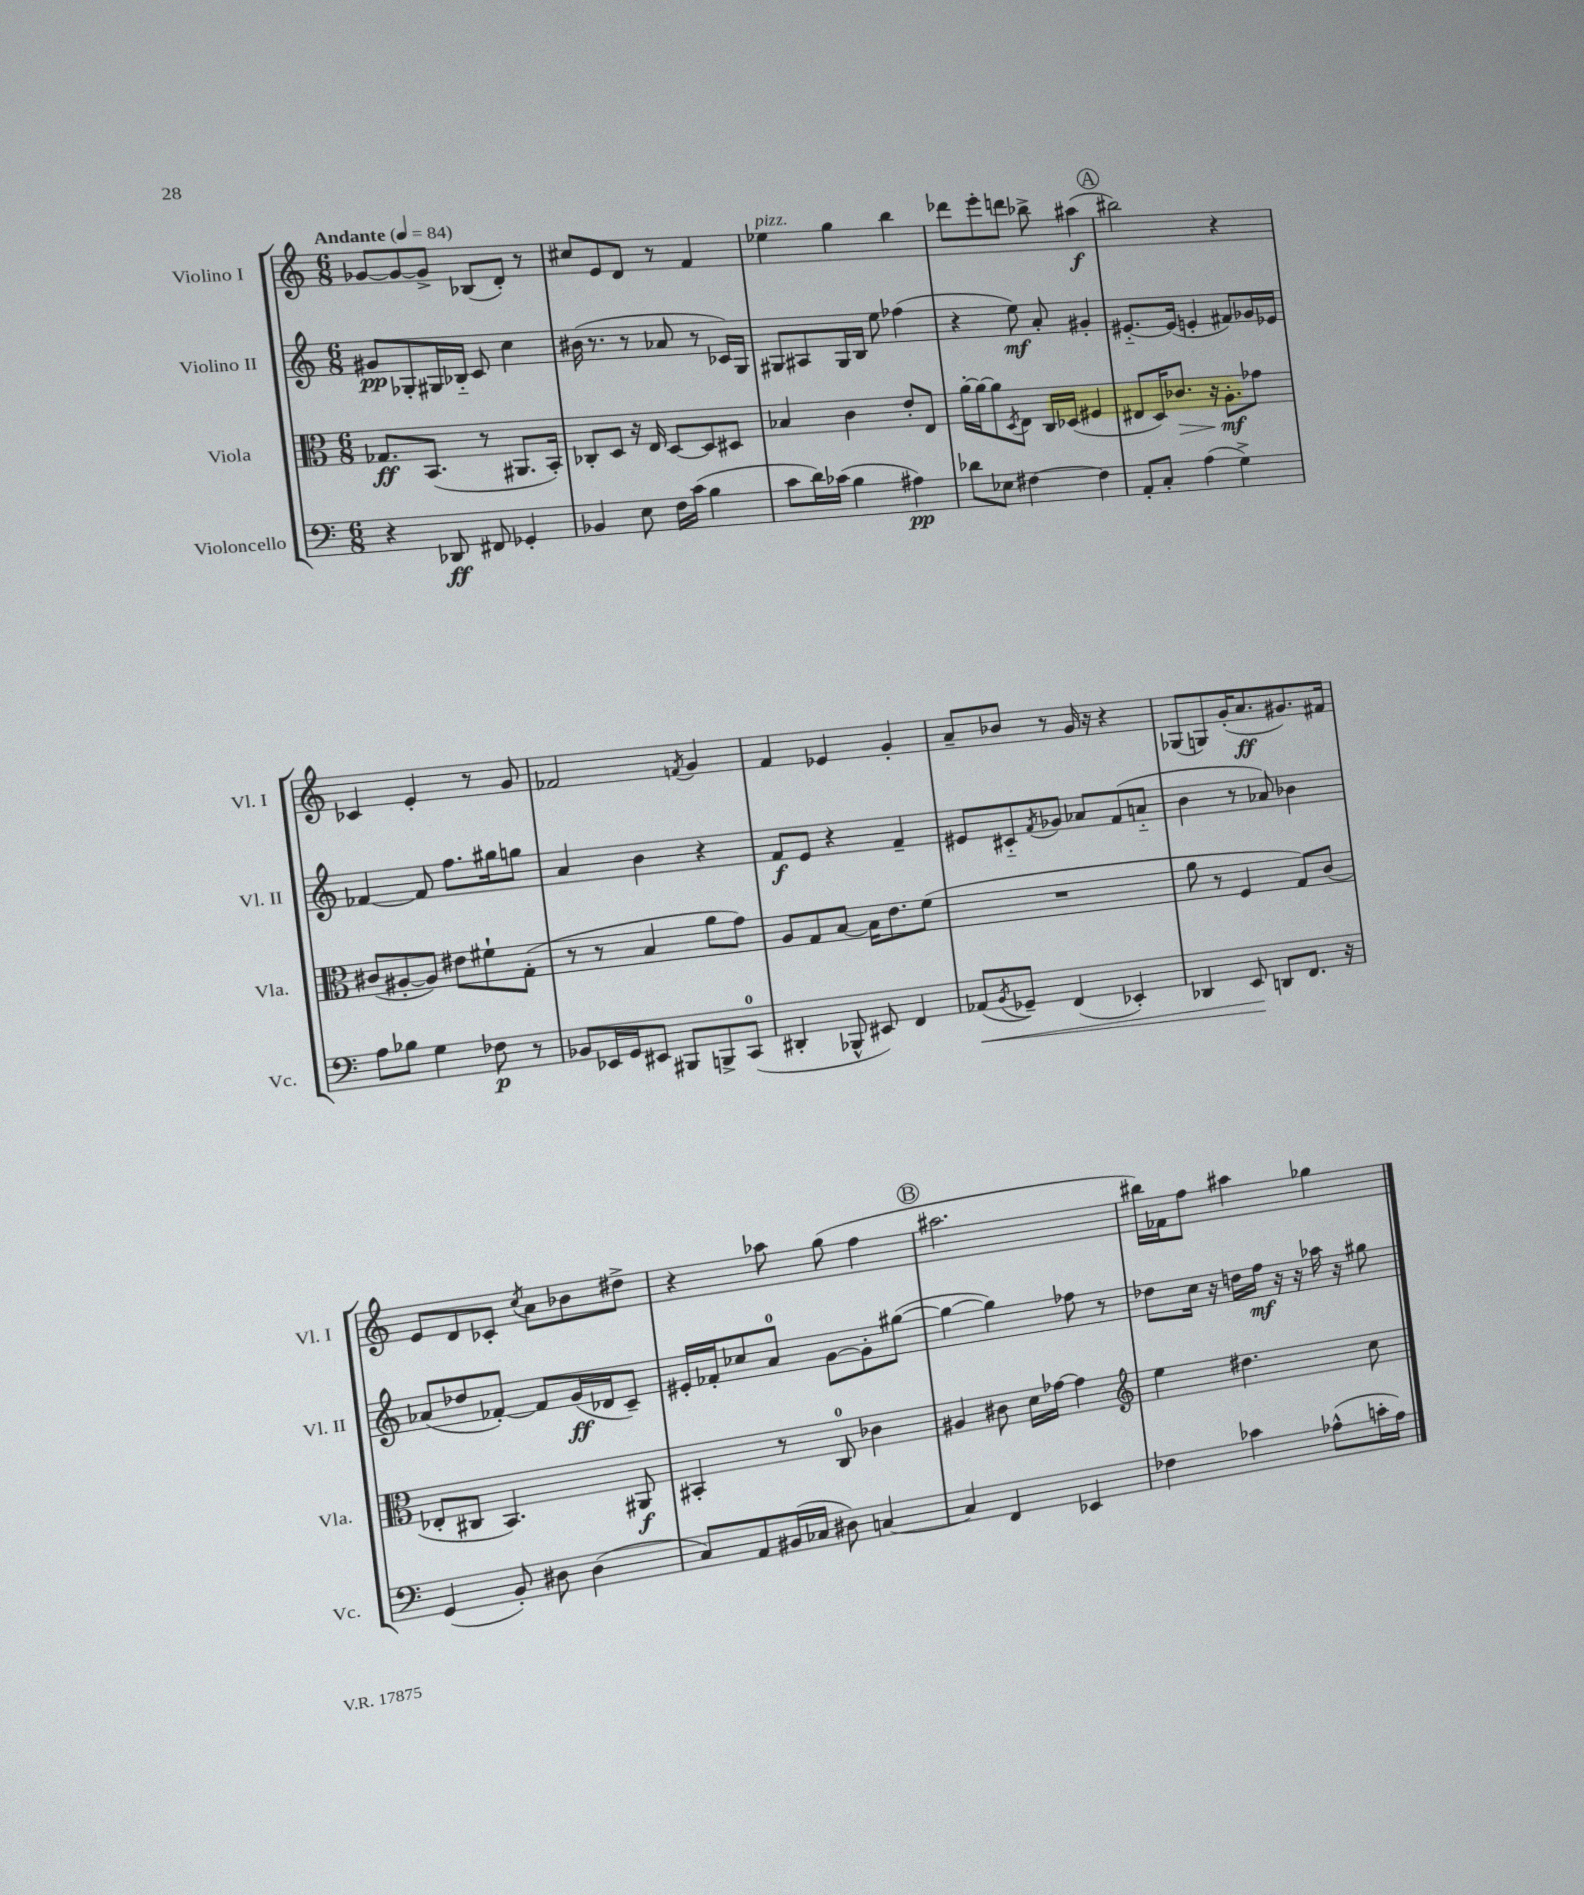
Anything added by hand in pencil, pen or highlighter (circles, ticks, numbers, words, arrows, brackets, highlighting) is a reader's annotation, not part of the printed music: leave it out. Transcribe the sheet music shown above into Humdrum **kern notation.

**kern	**kern	**kern	**kern
*staff4	*staff3	*staff2	*staff1
*clefF4	*clefC3	*clefG2	*clefG2
*k[]	*k[]	*k[]	*k[]
*M6/8	*M6/8	*M6/8	*M6/8
*MM84	*MM84	*MM84	*MM84
4r	8.G-/L	8g#/L	[8g-/L
.	.	8G-'/	8g-/_
.	(8.BB/J	.	.
8DD-/	.	16G#/L	8g-^/]J
.	.	16B-'~/JJ	.
8FF#/	8r	8c/	(8B-/L
4GG-'/	8.AA#/L	4cc\	8d'/J)
.	.	.	8r
.	16BB'/Jk)	.	.
=	=	=	=
4BB-/	8C-'/L	(16b#\	8cc#/L
.	.	8.r	.
.	8D/J	.	8e/
8E\	16r	8r	8d/J
.	16E/	.	.
16F\LL	[8D/L	8a-/	8r
(16c\JJ	.	.	.
4B\	8D/]	8r	4f/
.	8D#/J	16c-/LL)	.
.	.	16G/JJ	.
=	=	=	=
8c\L	4B-/	8G#/L	4ee-\
16d\L)	.	8A#/	.
(16c-\JJ	.	.	.
4B\	4c\	16G#/L	4gg\
.	.	16B/JJ	.
.	.	8ee\	.
4A#\)	8e'/L	(4ff-\	4bb\
.	8E/J	.	.
=	=	=	=
8d-\L	[16a'\LL	4r	8ddd-\L
.	16a\_J	.	.
8E-\J	8a\]	.	8eee'\
.	8qD/	.	.
[4F#\	8E\J	8ee\)	8ddd\J
.	16C/LL	8a'/	8bb-^\
.	(16D-/JJ	.	.
4F#\]	4F#/	4g#'/	(4aa#\
=	=	=	=
8AA'/L	8E#/L	[8.e#'~/L	2bb#\)
8C'/J	16D/K)	.	.
.	8.c-/J	(16e#/]Jk	.
(4A\	.	4e'/	.
.	16r	.	.
.	8.A'\L	.	.
4G^\)	.	8f#/L)	4r
.	8g-\J	16g-/L	.
.	.	16e-/JJ	.
=	=	=	=
8A\L	(8c#/L	[4f-/	4c-/
8B-\J	[8A#'/	.	.
4G\	8A#/]J)	8f-/]	4e'/
.	8e#\L	8.ff\L	.
8F-\	8f#`\	.	8r
.	.	16gg#\k	.
8r	(8G'\J	8gg\J	8g/
=	=	=	=
8BB-/L	8r	4a/	2f-/
16EE-/L	8r	.	.
16GG/J	.	.	.
8EE#/J	4B/	4b\	.
8BBB#/L	.	.	.
.	.	.	8qf/
8BBB^/	8a\L	4r	4g/
(8CC/J	8g\J)	.	.
=	=	=	=
4DD#'/	8A/L	8f/L	4f/
.	8G/	8e/J	.
8BBB-^^/	[8B/J	4r	4e-/
8EE#/)	16B\]LK	.	.
.	8.e\	.	.
4FF/	.	4f~/	4g'/
.	(8f\J	.	.
=	=	=	=
(8AA-/L	2.r	8e#/L	8a~/L
8qBB/	.	.	.
8GG-~/J)	.	8c#'~/	8b-/J
.	.	8qf/	.
(4FF/	.	8g-/J	8r
.	.	8a-/L	16g/
.	.	.	16r
4EE-'/)	.	(8f/	4r
.	.	8a'~/J	.
=	=	=	=
4DD-/	8a\	4b\	(8G-/L
.	8r	.	8G/)
8EE/	4F/	8r	(16g'/K
.	.	.	8.a/
8DD/L	.	8a-/)	.
8.FF/J	8G/L)	4b-\	8.g#/)
.	(8c/J	.	.
16r	.	.	16f#/Jk
=	=	=	=
(4GG/	8E-'/L	(8a-/L	8e/L
.	8C#/J	8dd-/	8d/
8BB'/)	4.BB/)	[8f-'/J)	8c-'/J
.	.	.	8qcc/
8D#\	.	8f-/]L	8a\L
(4D#\	.	(16g/L	8b-\
.	.	16d-/J	.
.	8AA#/	8c~/J)	8dd#^\J
=	=	=	=
8C/L)	4BB#'/	16e#'/LL	4r
.	.	16f-'/J	.
8AA/	.	8cc-/	.
(16BB#/L	8r	8a/J	8aa-\
16C-/JJ	.	.	.
8D#\)	8C/	[8g\L	(8gg\
[4C/	4c-\	8g'\]	4ff\
.	.	([8gg#\J	.
=	=	=	=
4C/]	4A#/	4gg#\_	2.aa#\
4FF/	8c#\	4gg#\])	.
.	16d\LL	.	.
.	[16g-\JJ	.	.
4EE-/	4g-\]	8ff-\	.
.	.	8r	.
=	=	=	=
*	*clefG2	*	*
4F-\	4ee\	8dd-\L	16bb#\LL)
.	.	.	16f-\J
.	.	16cc\Jk	8ff\J
.	.	16r	.
4c-\	4.dd#\	16dd\LL	4aa#\
.	.	16ff\JJ	.
.	.	16r	.
.	.	16r	.
(8A-^^\L	.	16aa-\	4gg-\
.	.	16r	.
16c'\L	8cc\	8gg#\	.
16A-\JJ)	.	.	.
==	==	==	==
*-	*-	*-	*-
